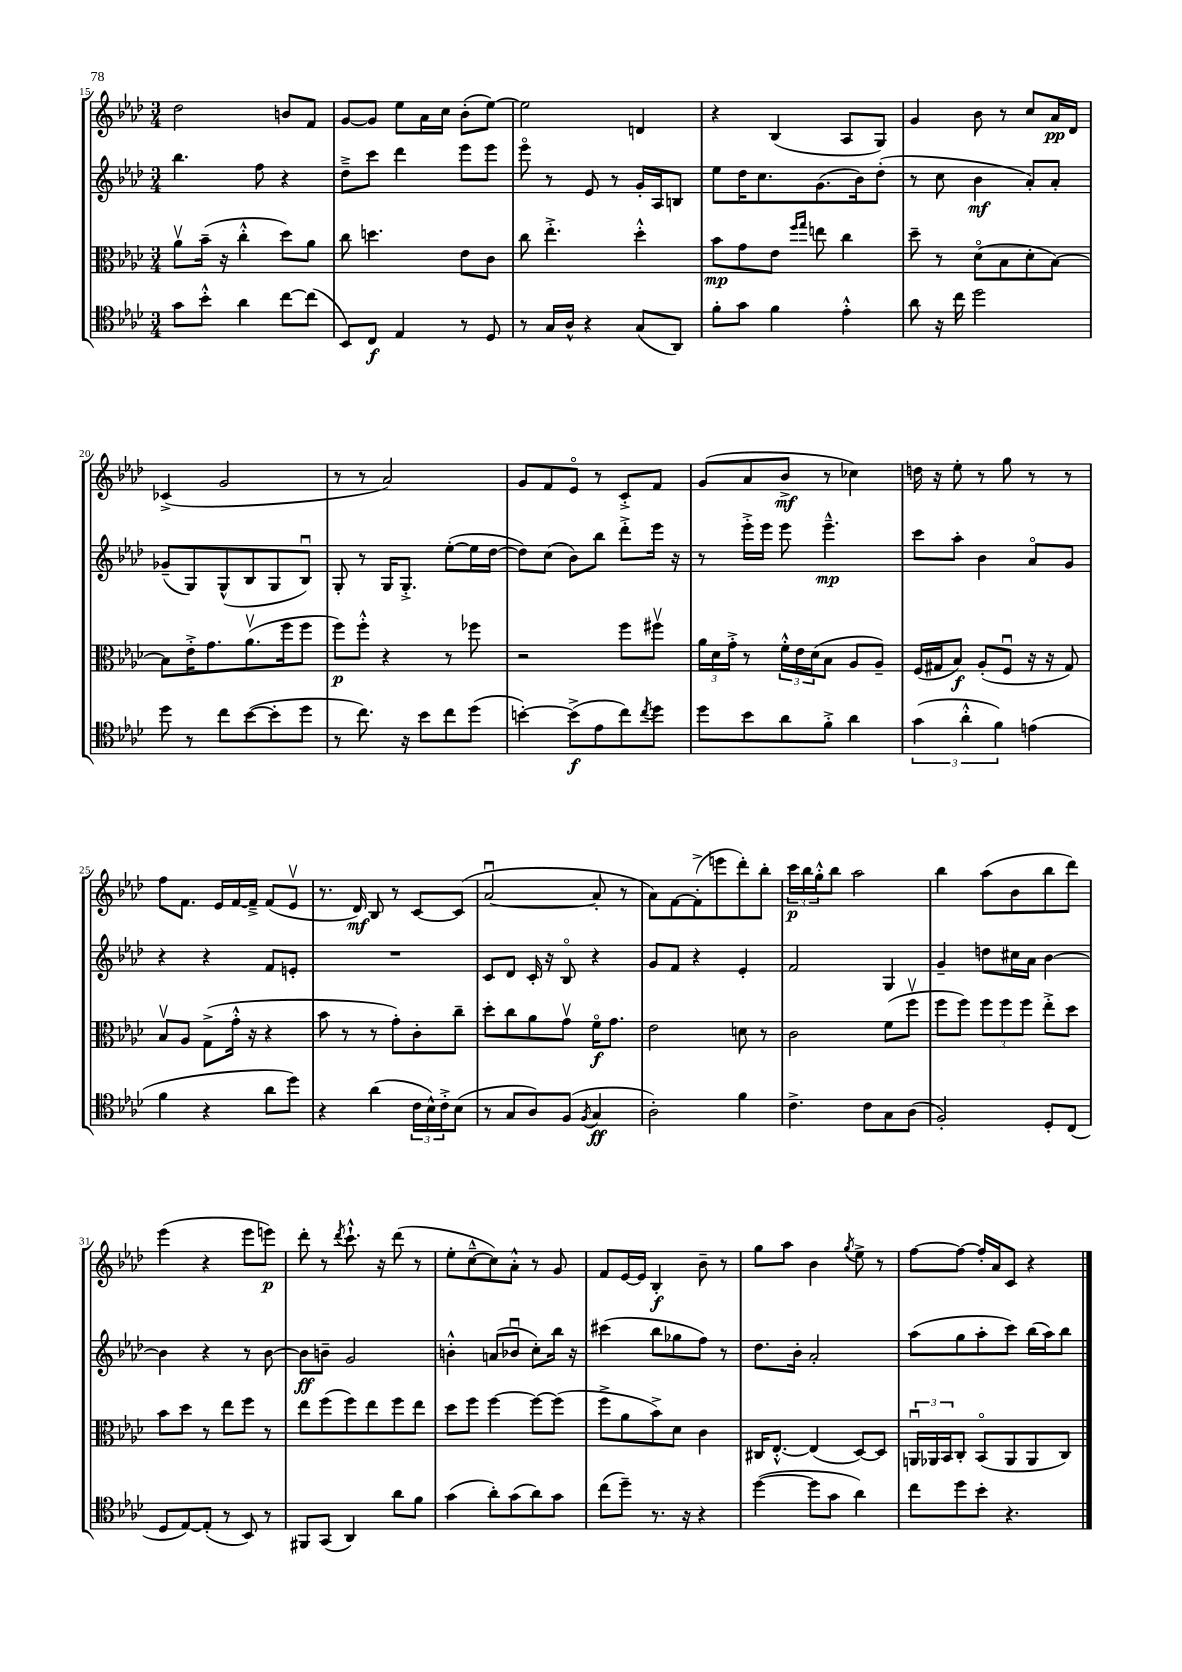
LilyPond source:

<<
\new StaffGroup <<
\new Staff = "s0" {
    \clef treble \key aes \major \numericTimeSignature \time 3/4
    des''2 b'8 f'8 |
    g'8~ g'8 ees''8 aes'16 c''16 bes'8-.( ees''8~) |
    ees''2 d'4 |
    r4 bes4( aes8 g8) |
    g'4 bes'8 r8 c''8 aes'16\pp des'16 |
    ces'4->( g'2 |
    r8 r8 aes'2) |
    g'8 f'8 ees'8\flageolet r8 c'8-.-> f'8 |
    g'8( aes'8 bes'8->\mf r8 ces''4) |
    d''16 r16 ees''8-. r8 g''8 r8 r8 |
    f''8 f'8. ees'16 f'16~ f'16---> f'8( ees'8\upbow |
    r8. des'16\mf) bes8 r8 c'8~ c'8( |
    aes'2~\downbow aes'8-. r8 |
    aes'8) f'8~ f'8-.->( e'''8 des'''8-.) bes''8-. |
    \tuplet 3/2 { c'''16\p bes''16 g''16-.-^ } bes''8 aes''2 |
    bes''4 aes''8( bes'8 bes''8 des'''8) |
    ees'''4( r4 ees'''8 e'''8\p) |
    des'''8-. r8 \acciaccatura { des'''8 } c'''8.-!-^ r16 des'''8( r8 |
    ees''8-. c''8~---^ c''8) aes'8-.-^ r8 g'8 |
    f'8 ees'16~ ees'16 bes4-.\f bes'8-- r8 |
    g''8 aes''8 bes'4 \acciaccatura { g''8 } ees''8-> r8 |
    f''8~ f''8~ f''16-. aes'16 c'8 r4 \bar "|." |
}
\new Staff = "s1" {
    \clef treble \key aes \major \numericTimeSignature \time 3/4
    bes''4. f''8 r4 |
    des''8---> c'''8 des'''4 ees'''8 ees'''8 |
    ees'''8\flageolet r8 ees'8 r8 g'16-. aes16 b8 |
    ees''8 des''16 c''8. g'8.( bes'16) des''8-.( |
    r8 c''8 bes'4\mf aes'8-.) aes'8-. |
    ges'8--( g8) g8-^( bes8 g8 bes8\downbow) |
    g8-. r8 g16 g8.-.-> ees''8~-.( ees''16 des''16~ |
    des''8) c''8( bes'8) bes''8 des'''8-.-> ees'''16 r16 |
    r8 ees'''16-.-> ees'''16 ees'''8 ees'''4.---^\mp |
    c'''8 aes''8-. bes'4 aes'8\flageolet g'8 |
    r4 r4 f'8 e'8-. |
    R2. |
    c'8 des'8 c'16-. r16 bes8\flageolet r4 |
    g'8 f'8 r4 ees'4-. |
    f'2 g4 |
    g'4-- d''8 cis''16 aes'16 bes'4~ |
    bes'4 r4 r8 bes'8~ |
    bes'8\ff b'8-- g'2 |
    b'4-.-^ a'8( bes'8\downbow c''8-.) bes''16 r16 |
    cis'''4( bes''8 ges''8 f''8) r8 |
    des''8. bes'16-. aes'2-. |
    aes''8( g''8 aes''8-. c'''8) bes''16( aes''16) bes''8 \bar "|." |
}
\new Staff = "s2" {
    \clef alto \key aes \major \numericTimeSignature \time 3/4
    aes'8\upbow bes'16--( r16 c''4-.-^ des''8) aes'8 |
    c''8 d''4. ees'8 c'8 |
    c''8 ees''4.-.-> des''4-.-^ |
    bes'8\mp g'8 ees'8 \grace { f''16 g''16 } e''8 c''4 |
    des''8-- r8 des'8\flageolet( bes8 des'8-. bes8~) |
    bes8 ees'16-.-> g'8. aes'8.\upbow( f''16 f''8 |
    f''8\p) f''8-.-^ r4 r8 fes''8 |
    r2 f''8 fis''8\upbow |
    \tuplet 3/2 { aes'16 des'16 g'16-.-> } r8 \tuplet 3/2 { f'16-.-^ ees'16 des'16( } bes8 aes8 aes8--) |
    f16( gis16 bes8\f) aes8-.( f8\downbow r16 r16 gis8) |
    bes8\upbow aes8 g8->( g'16-.-^ r16 r4 |
    bes'8 r8 r8 g'8-.) c'8-. c''8-- |
    des''8-. c''8 aes'8 g'8\upbow f'16\flageolet\f g'8. |
    ees'2 d'8 r8 |
    c'2 f'8( f''8\upbow |
    f''8 f''8) \tuplet 3/2 { f''8 f''8 f''8 } ees''8-.-> des''8 |
    bes'8 des''8 r8 ees''8 f''8 r8 |
    ees''8 f''8( f''8) ees''8 f''8 ees''8 |
    des''8 f''8 f''4~ f''8~ f''8( |
    f''8-> aes'8 bes'8->) des'8 c'4 |
    cis16 ees8.~-.-^ ees4( des8~) des8 |
    \tuplet 3/2 { a,16\downbow aes,16 bes,16 } c8-. bes,8\flageolet( aes,8 aes,8 c8) \bar "|." |
}
\new Staff = "s3" {
    \clef tenor \key aes \major \numericTimeSignature \time 3/4
    g'8 bes'8-.-^ aes'4 c''8~ c''8( |
    bes,8) c8\f ees4 r8 des8 |
    r8 g16 aes16-^ r4 g8( aes,8) |
    f'8-. g'8 f'4 ees'4-.-^ |
    aes'8 r16 c''16 des''2 |
    des''8 r8 c''8 bes'8~( bes'8-. des''8 |
    r8 c''8.) r16 bes'8 c''8 des''8( |
    b'4~-.) b'8->\f( ees'8 c''8) \acciaccatura { c''8 } des''8 |
    des''8 bes'8 aes'8 f'8-.-> aes'4 |
    \tuplet 3/2 { g'4( aes'4-.-^ f'4) } e'4( |
    f'4 r4 aes'8 des''8) |
    r4 aes'4( \tuplet 3/2 { c'16 bes16-^) c'16-.-> } bes8( |
    r8 g8 aes8) f8( \acciaccatura { f8 } g4\ff |
    aes2-.) f'4 |
    c'4.-> c'8 g8 aes8( |
    f2-.) des8-. c8( |
    des8 ees8~) ees8-.( r8 bes,8) r8 |
    fis,8 g,8( aes,4) aes'8 f'8 |
    g'4( aes'8-.) g'8( aes'8) g'8 |
    c''8( des''8--) r8. r16 r4 |
    des''4~( des''8 g'8 aes'4) |
    c''8 des''8 bes'8-. r4. \bar "|." |
}
>>
>>
\layout { \context { \Score currentBarNumber = #15 } }
